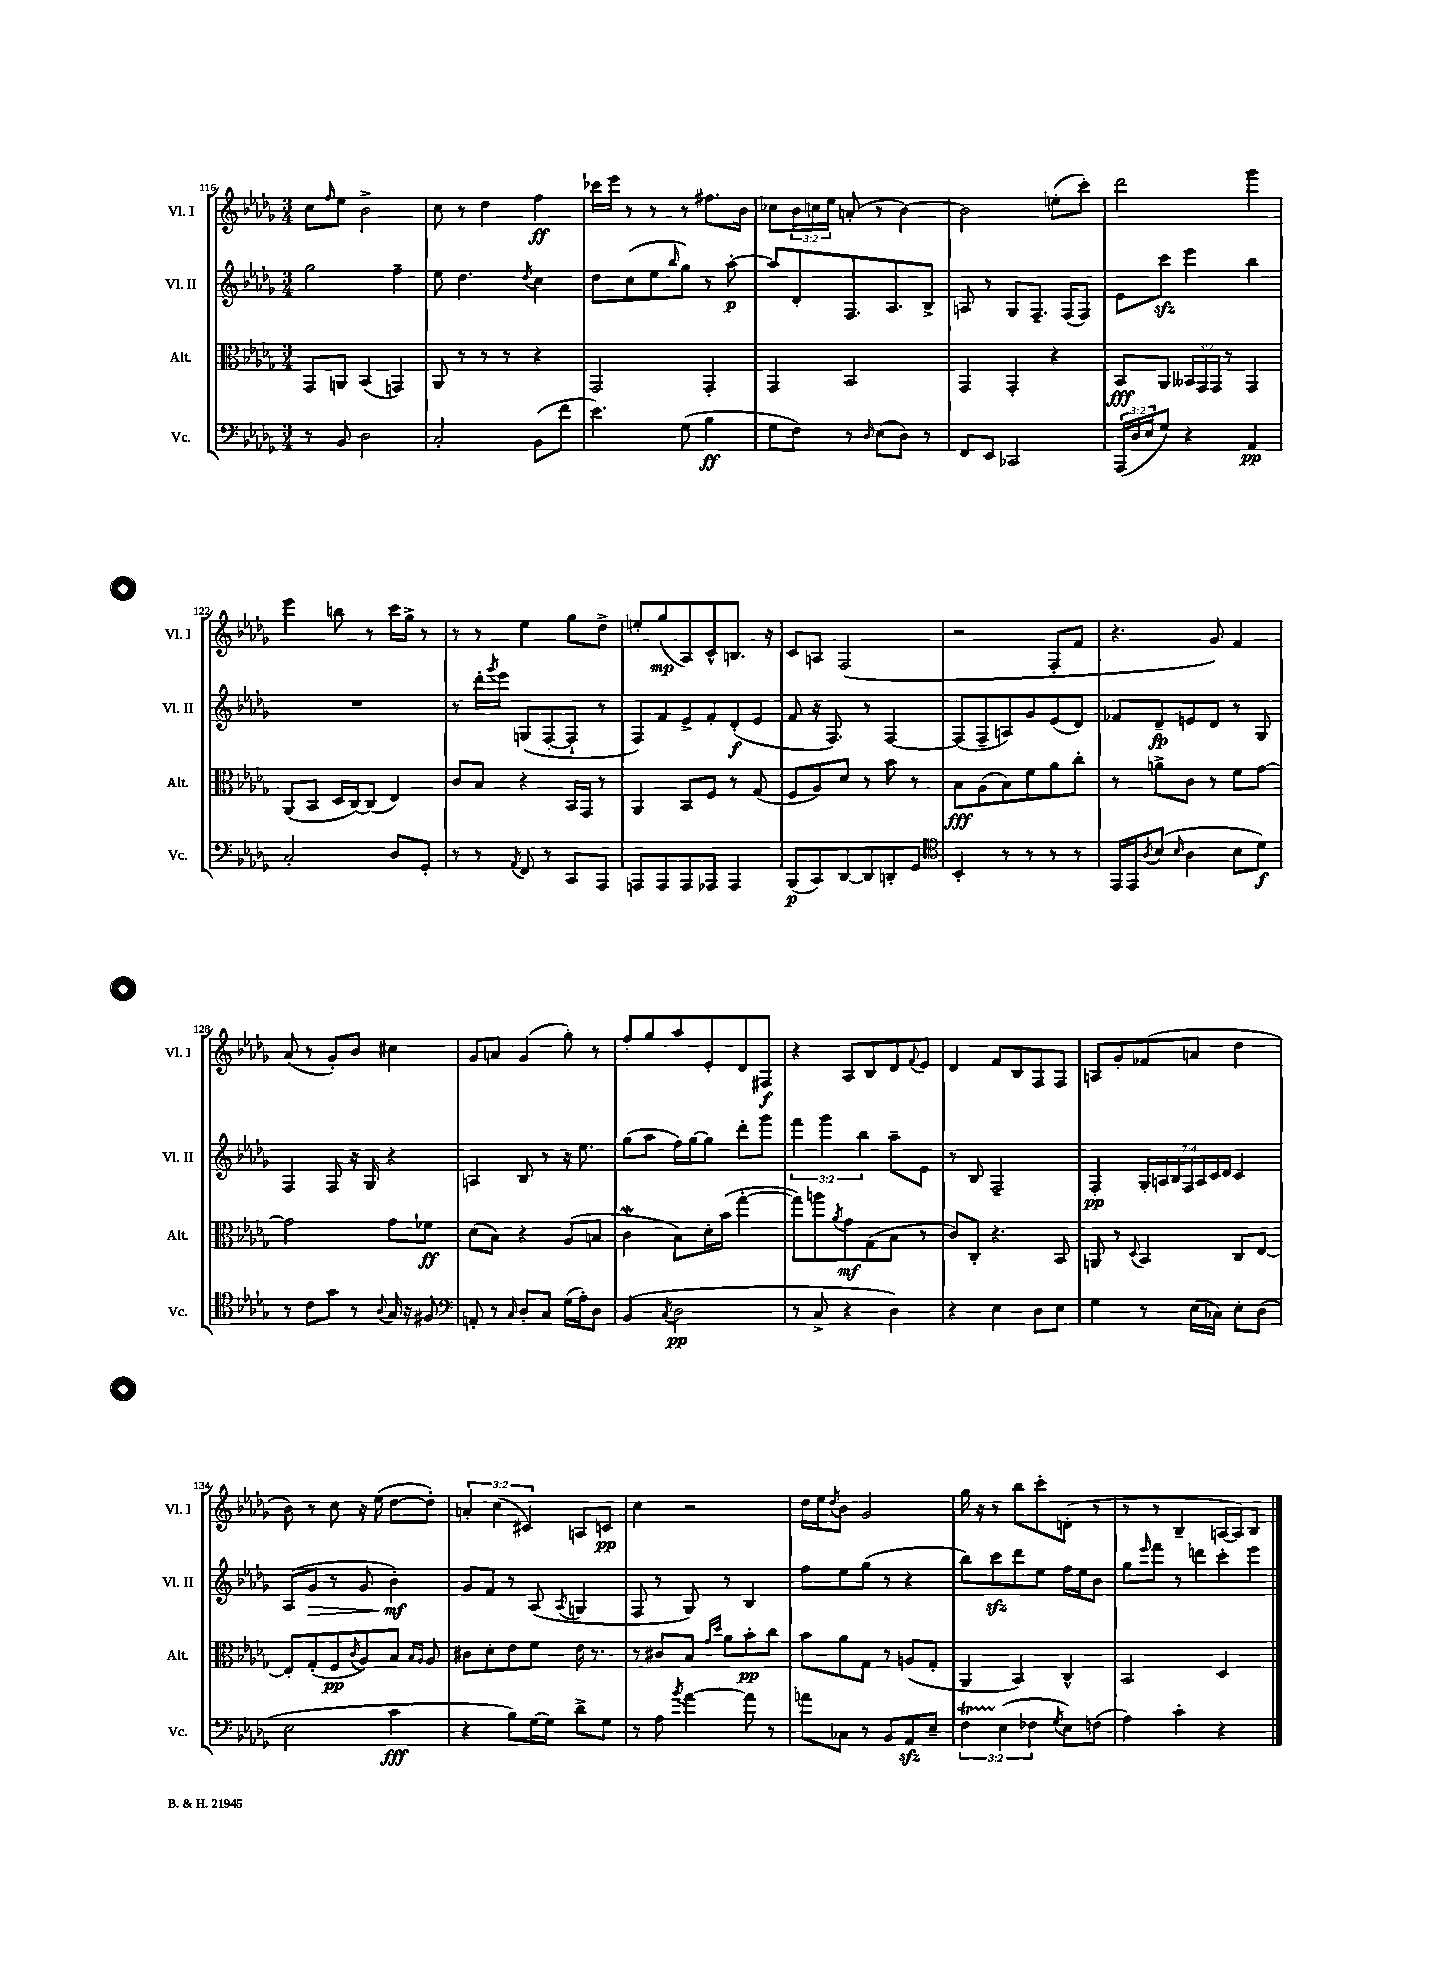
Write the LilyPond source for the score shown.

<<
\new StaffGroup <<
\new Staff = "s0" \with { instrumentName = "Vl. I" shortInstrumentName = "Vl. I" } {
    \clef treble \key des \major \numericTimeSignature \time 3/4 \override Staff.TupletNumber.text = #tuplet-number::calc-fraction-text
    c''8 \grace { f''16 } ees''8 bes'2-> |
    c''8 r8 des''4 f''4\ff |
    ces'''16 ees'''16 r8 r8 r8 fis''8. bes'16 |
    ces''8 \tuplet 3/2 { bes'16 c''16 ees''16 } a'8-.( r8 bes'4~) |
    bes'2 e''8-.( c'''8-.) |
    des'''2 ges'''4 |
    ees'''4 b''8 r8 c'''16 ges''16-> r8 |
    r8 r8 ees''4 ges''8 des''8-> |
    e''8-. ges''8\mp( aes8) c'8-^ b8. r16 |
    c'8 a8 f2( |
    r2 f8-. f'8 |
    r4. ges'8) f'4 |
    aes'8( r8 ges'8-.) bes'8 cis''4 |
    ges'8 a'8 ges'4( ges''8-.) r8 |
    f''8-. ges''8 aes''8 ees'8-. des'8 fis8\f |
    r4 aes8 bes8 des'8 \appoggiatura { f'8 } ees'8 |
    des'4 f'8 bes8 f8 f8 |
    a8 ges'8-. fes'8( a'8 des''4 |
    bes'8) r8 c''8 r16 ees''16( des''8~ des''8-.) |
    \tuplet 3/2 { a'4-. c''4( cis'4) } a8 c'8\pp |
    c''4 r2 |
    des''16 ees''16 \acciaccatura { des''8 } bes'8 ges'2 |
    ges''16 r16 r8 bes''8 c'''8-. d'8-.( r8 |
    r8 r8 bes4-- a16~ a16) bes8 \bar "|." |
}
\new Staff = "s1" \with { instrumentName = "Vl. II" shortInstrumentName = "Vl. II" } {
    \clef treble \key des \major \numericTimeSignature \time 3/4 \override Staff.TupletNumber.text = #tuplet-number::calc-fraction-text
    ges''2 f''4-- |
    ees''8 des''4. \acciaccatura { des''8 } c''4 |
    des''8 c''8( ees''8 \grace { bes''16 } ges''8) r8 aes''8~-.\p |
    aes''8 des'8-. f8. aes8. bes8-> |
    a8 r8 ges8 f8.-- f16( f8) |
    ees'8 c'''8\sfz ees'''4 bes''4 |
    R2. |
    r8 des'''16-. \acciaccatura { ges'''8 } ees'''16 g8( f8~-. f8-! r8 |
    f8) f'8 ees'8-> f'8-. des'8-.\f( ees'8 |
    f'8 r16 f8.) r8 f4~ |
    f8( f8-- a8) ges'8 ees'8( des'8) |
    fes'8 des'8--\fp e'8 des'8 r8 ges8 |
    f4 f8 r16 ges16 r4 |
    a4 bes8 r8 r16 ees''8. |
    ges''8( aes''8 f''16) ges''16~ ges''8 des'''8-. ges'''8 |
    \tuplet 3/2 { f'''4 ges'''4 bes''4 } aes''8-- ees'8 |
    r8 bes8 f2-- |
    f4-.\pp \tuplet 7/4 { ges16-. a16 bes16 f16 a16 c'16 des'16 } c'4 |
    aes8( ges'8\> r8 ges'8 bes'4-.\mf\!) |
    ges'8 f'8 r8 aes8( \acciaccatura { aes8 } g4 |
    f8 r8 ges8) r8 bes4 |
    f''8 ees''8 ges''8( r8 r4 |
    bes''8) c'''8\sfz des'''8 ees''8 f''16 ees''16 bes'8 |
    ges''8 \grace { ees'''16 } f'''8 r8 d'''8 c'''8-. ees'''8 \bar "|." |
}
\new Staff = "s2" \with { instrumentName = "Alt." shortInstrumentName = "Alt." } {
    \clef alto \key des \major \numericTimeSignature \time 3/4 \override Staff.TupletNumber.text = #tuplet-number::calc-fraction-text
    ges,8 a,8 bes,4( g,4) |
    aes,8 r8 r8 r8 r4 |
    ges,2 ges,4-. |
    ges,4 bes,2 |
    ges,4 ges,4-. r4 |
    bes,8\fff aes,8 \tuplet 3/2 { beses,16 ges,16 ges,16 } r8 ges,4 |
    aes,8( bes,8 des16 c16~) c8( ees4) |
    c'8 bes8 r4 bes,16 ges,16 r8 |
    aes,4 bes,8 f8 r8 ges8( |
    f8 aes8) des'8 r8 bes'8 r8 |
    bes8\fff aes8( bes8) f'8 aes'8 c''8-. |
    r8 a'8-> c'8 r8 f'8 ges'8~ |
    ges'2 ges'8 fes'8\ff |
    des'8( bes8) r4 aes8( b8 |
    c'4\mordent bes8) des'16-. bes'16( ges''4~-. |
    ges''8) a''8 \acciaccatura { aes'8 } ges'8\mf ges8( bes8 r8 |
    c'8) c8-. r4. bes,8 |
    a,8 r8 \appoggiatura { des8 } bes,4 c8 ees8~ |
    ees8-. ges8-.( f8\pp \acciaccatura { c'8 } aes8) bes8 \grace { bes16 aes16 } aes8 |
    cis'8 des'8-. ees'8 f'8 ees'16 r8. |
    r8 cis'8 bes8 \grace { ges'16 des''16 } aes'8 bes'8-.\pp c''8 |
    bes'8 aes'8 ges8 r8 a8( ges8-. |
    aes,4 bes,4) c4-^ |
    bes,2 des4 \bar "|." |
}
\new Staff = "s3" \with { instrumentName = "Vc." shortInstrumentName = "Vc." } {
    \clef bass \key des \major \numericTimeSignature \time 3/4 \override Staff.TupletNumber.text = #tuplet-number::calc-fraction-text
    r8 bes,8 des2 |
    c2-. bes,8( f'8 |
    ees'4.) ges8( bes4\ff |
    ges8 f8) r8 \grace { des16 } ees8( des8) r8 |
    f,8 ees,8 ces,2 |
    \tuplet 3/2 { aes,,16( des16 ees16 } ges8) r4 aes,4\pp |
    c2-. des8 ges,8-. |
    r8 r8 \acciaccatura { aes,8 } f,8 r8 c,8 aes,,8 |
    a,,8 a,,8 a,,8 aes,,8 aes,,4 |
    bes,,8\p( c,8) des,8~ des,8 d,8-. ges,8 |
    \clef tenor bes,4-. r8 r8 r8 r8 |
    ees,16 ees,16 \acciaccatura { aes8 } bes8( \grace { bes16 } aes4 bes8 des'8\f) |
    r8 c'8 ges'8 r8 \appoggiatura { aes8 } ges16 r16 fis8 |
    \clef bass a,8-. r8 \grace { c16 } des8-. c8 ges16( aes16-.) des8 |
    bes,4( \acciaccatura { c8 } des2\pp |
    r8 c8-> r4 des4) |
    r4 ees4 des8 ees8 |
    ges4 r8 ees16( ces16) ees8-. des8( |
    ees2 c'4\fff |
    r4 bes8) ges16~ ges16 des'8-> ges8 |
    r8 aes8 \acciaccatura { bes'8 } aes'4~ aes'8 r8 |
    a'8 ces8 r8 bes,8 aes,8\sfz ees8-- |
    \tuplet 3/2 { f4\startTrillSpan ees4\stopTrillSpan( fes4 } \acciaccatura { ges8 } ees8) f8( |
    aes4) c'4-. r4 \bar "|." |
}
>>
>>
\layout { \context { \Score currentBarNumber = #116 } }
